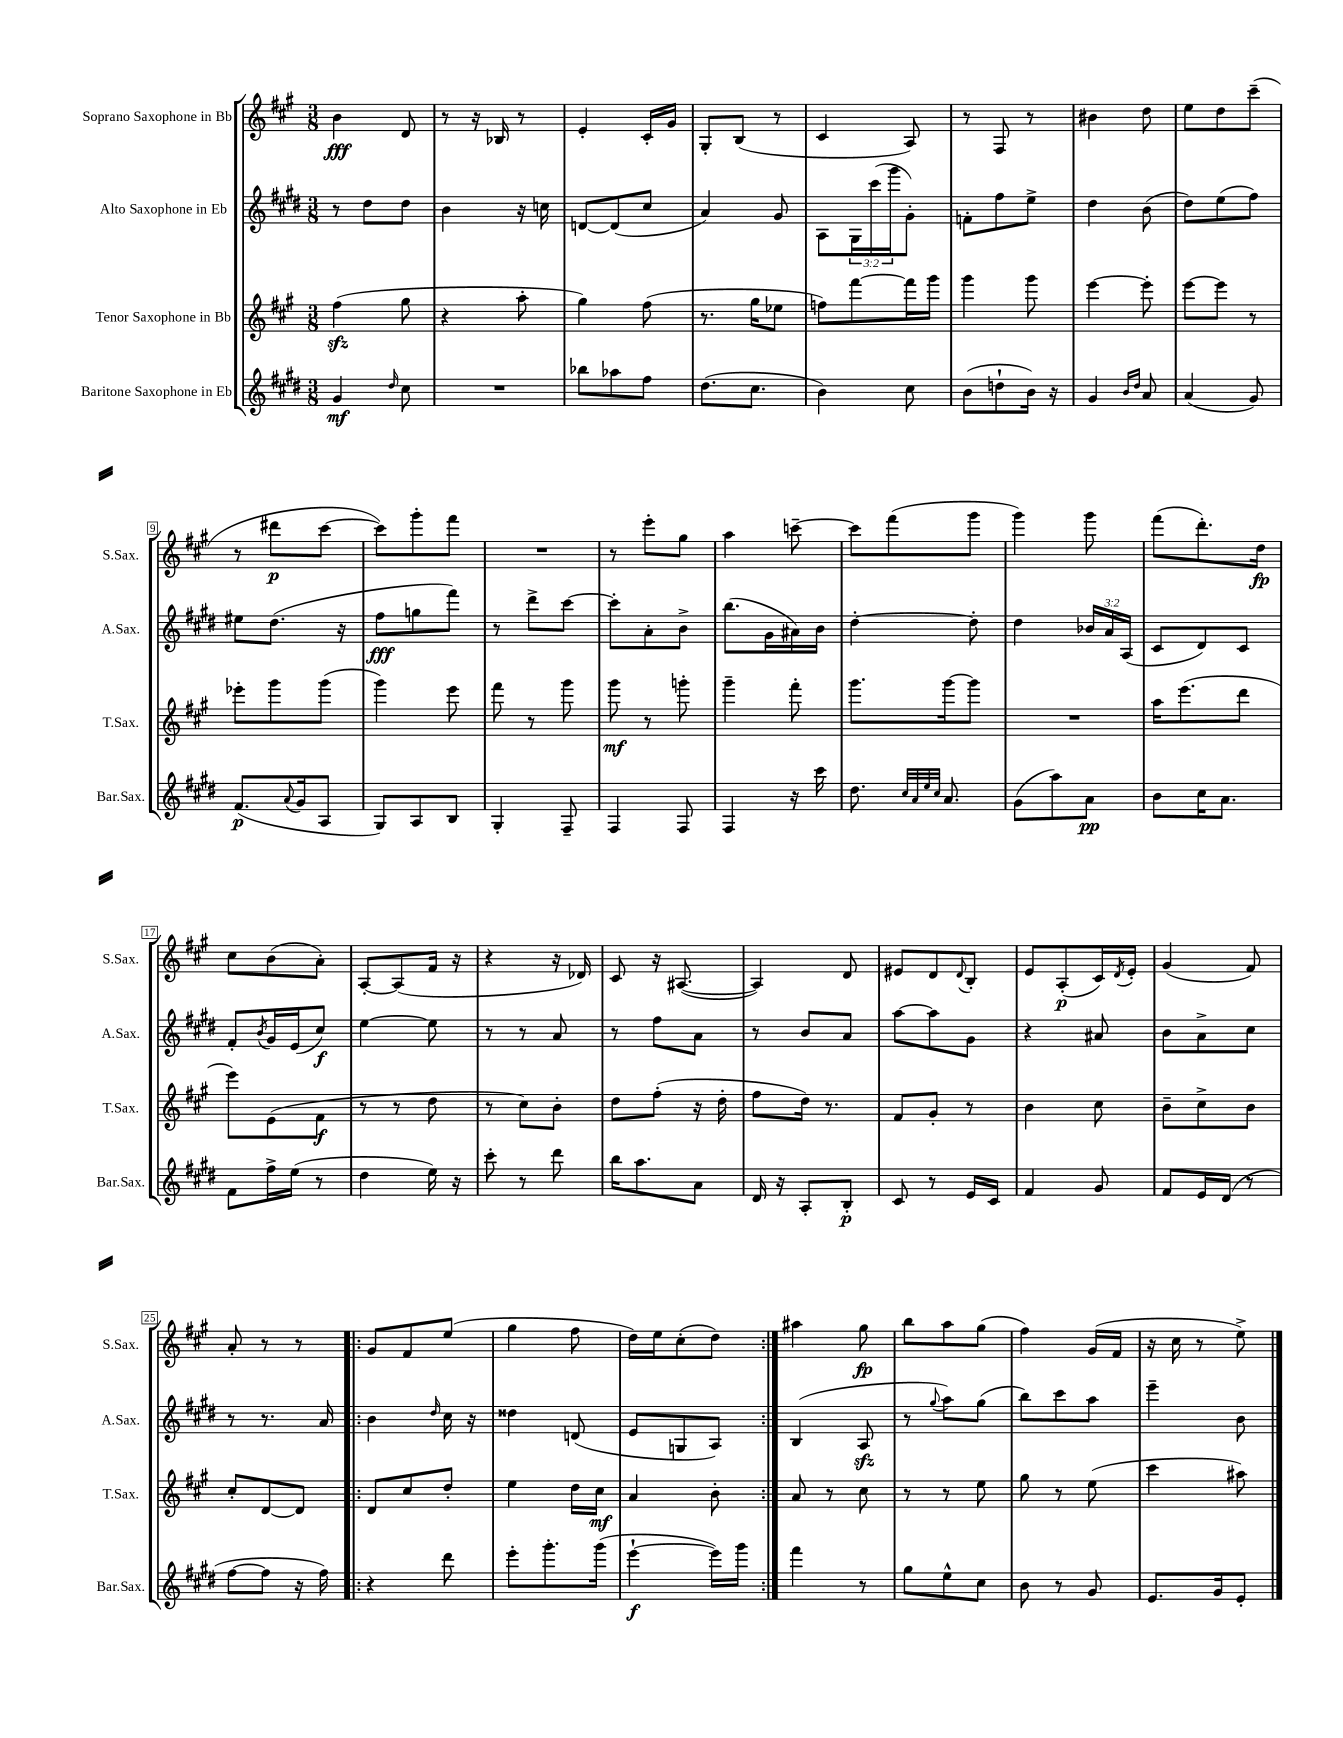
<<
\new StaffGroup <<
\new Staff = "s0" \with { instrumentName = "Soprano Saxophone in Bb" shortInstrumentName = "S.Sax." } {
    \clef treble \key a \major \numericTimeSignature \time 3/8
    b'4\fff d'8 |
    r8 r16 bes16 r8 |
    e'4-. cis'16-. gis'16 |
    gis8-. b8( r8 |
    cis'4 a8) |
    r8 fis8 r8 |
    bis'4 d''8 |
    e''8 d''8 cis'''8--( |
    r8 dis'''8\p cis'''8~ |
    cis'''8) gis'''8-. fis'''8 |
    R4. |
    r8 e'''8-. gis''8 |
    a''4 c'''8~-- |
    c'''8 fis'''8( gis'''8 |
    gis'''4) gis'''8 |
    fis'''8( d'''8.-.) d''16\fp |
    cis''8 b'8( a'8-.) |
    a8~-. a8( fis'16 r16 |
    r4 r16 des'16) |
    cis'8 r16 ais8.~( |
    ais4) d'8 |
    eis'8 d'8 \appoggiatura { d'8 } b8-. |
    e'8 a8-.\p( cis'16) \acciaccatura { d'8 } e'16-. |
    gis'4( fis'8) |
    a'8-. r8 r8 |
    \repeat volta 2 { gis'8 fis'8 e''8( |
    gis''4 fis''8 |
    d''16) e''16 cis''8-.( d''8) | }
    ais''4 gis''8\fp |
    b''8 a''8 gis''8( |
    fis''4) gis'16( fis'16 |
    r16 cis''16 r8 e''8->) \bar "|." |
}
\new Staff = "s1" \with { instrumentName = "Alto Saxophone in Eb" shortInstrumentName = "A.Sax." } {
    \clef treble \key e \major \numericTimeSignature \time 3/8 \override Staff.TupletNumber.text = #tuplet-number::calc-fraction-text
    r8 dis''8 dis''8 |
    b'4 r16 c''16 |
    d'8~ d'8( cis''8 |
    a'4) gis'8 |
    a8 \tuplet 3/2 { gis16 cis'''16( gis'''16 } gis'8-.) |
    f'8-. fis''8 e''8-> |
    dis''4 b'8( |
    dis''8) e''8( fis''8) |
    eis''8 dis''8.( r16 |
    fis''8\fff g''8 fis'''8) |
    r8 dis'''8-> cis'''8~ |
    cis'''8-. a'8-. b'8-> |
    b''8.( gis'16 ais'16) b'16 |
    dis''4~-. dis''8-. |
    dis''4 \tuplet 3/2 { bes'16 a'16 a16( } |
    cis'8 dis'8) cis'8 |
    fis'8-. \acciaccatura { b'8 } gis'16 e'16( cis''8\f) |
    e''4~ e''8 |
    r8 r8 a'8 |
    r8 fis''8 a'8 |
    r8 b'8 a'8 |
    a''8~ a''8 gis'8 |
    r4 ais'8 |
    b'8 a'8-> cis''8 |
    r8 r8. a'16 |
    \repeat volta 2 { b'4 \grace { dis''16 } cis''16 r16 |
    disis''4 d'8( |
    e'8 g8 a8) | }
    b4( a8\sfz |
    r8 \appoggiatura { gis''8 } a''8) gis''8( |
    b''8) cis'''8 a''8 |
    e'''4-- b'8 \bar "|." |
}
\new Staff = "s2" \with { instrumentName = "Tenor Saxophone in Bb" shortInstrumentName = "T.Sax." } {
    \clef treble \key a \major \numericTimeSignature \time 3/8
    fis''4\sfz( gis''8 |
    r4 a''8-. |
    gis''4) fis''8( |
    r8. gis''16 ees''8 |
    f''8) fis'''8~ fis'''16 gis'''16 |
    gis'''4 gis'''8 |
    e'''4~ e'''8-. |
    e'''8~ e'''8 r8 |
    ees'''8-. gis'''8 gis'''8( |
    gis'''4) e'''8 |
    fis'''8 r8 gis'''8 |
    gis'''8\mf r8 g'''8-. |
    gis'''4-- fis'''8-. |
    gis'''8. gis'''16~ gis'''8 |
    R4. |
    a''16 e'''8.( d'''8 |
    e'''8) e'8( fis'8\f |
    r8 r8 d''8 |
    r8 cis''8) b'8-. |
    d''8 fis''8-.( r16 d''16-. |
    fis''8 d''16) r8. |
    fis'8 gis'8-. r8 |
    b'4 cis''8 |
    b'8-- cis''8-> b'8 |
    cis''8-. d'8~ d'8 |
    \repeat volta 2 { d'8 cis''8 d''8-. |
    e''4 d''16 cis''16\mf |
    a'4 b'8-. | }
    a'8 r8 cis''8 |
    r8 r8 e''8 |
    gis''8 r8 e''8( |
    cis'''4 ais''8) \bar "|." |
}
\new Staff = "s3" \with { instrumentName = "Baritone Saxophone in Eb" shortInstrumentName = "Bar.Sax." } {
    \clef treble \key e \major \numericTimeSignature \time 3/8
    gis'4\mf \grace { dis''16 } cis''8 |
    R4. |
    bes''8 aes''8 fis''8 |
    dis''8.( cis''8. |
    b'4) cis''8 |
    b'8( d''8-! b'16) r16 |
    gis'4 \grace { b'16 dis''16 } a'8 |
    a'4( gis'8) |
    fis'8.\p( \appoggiatura { a'8 } gis'16 a8 |
    gis8) a8 b8 |
    gis4-. fis8-- |
    fis4 fis8 |
    fis4 r16 cis'''16 |
    dis''8. \grace { cis''32 a'32 e''32 cis''32 } a'8. |
    gis'8( a''8) a'8\pp |
    b'8 cis''16 a'8. |
    fis'8 fis''16-> e''16( r8 |
    dis''4 e''16) r16 |
    cis'''8-. r8 dis'''8 |
    b''16 a''8. a'8 |
    dis'16 r16 a8-. b8-.\p |
    cis'8 r8 e'16 cis'16 |
    fis'4 gis'8 |
    fis'8 e'16 dis'16( r8 |
    fis''8~ fis''8 r16 fis''16) |
    \repeat volta 2 { r4 dis'''8 |
    e'''8-. gis'''8.-. gis'''16( |
    e'''4~-!\f e'''16) gis'''16 | }
    fis'''4 r8 |
    gis''8 e''8-^ cis''8 |
    b'8 r8 gis'8 |
    e'8. gis'16 e'8-. \bar "|." |
}
>>
>>
\layout { \context { \Score \override BarNumber.stencil = #(make-stencil-boxer 0.1 0.3 ly:text-interface::print) } }
